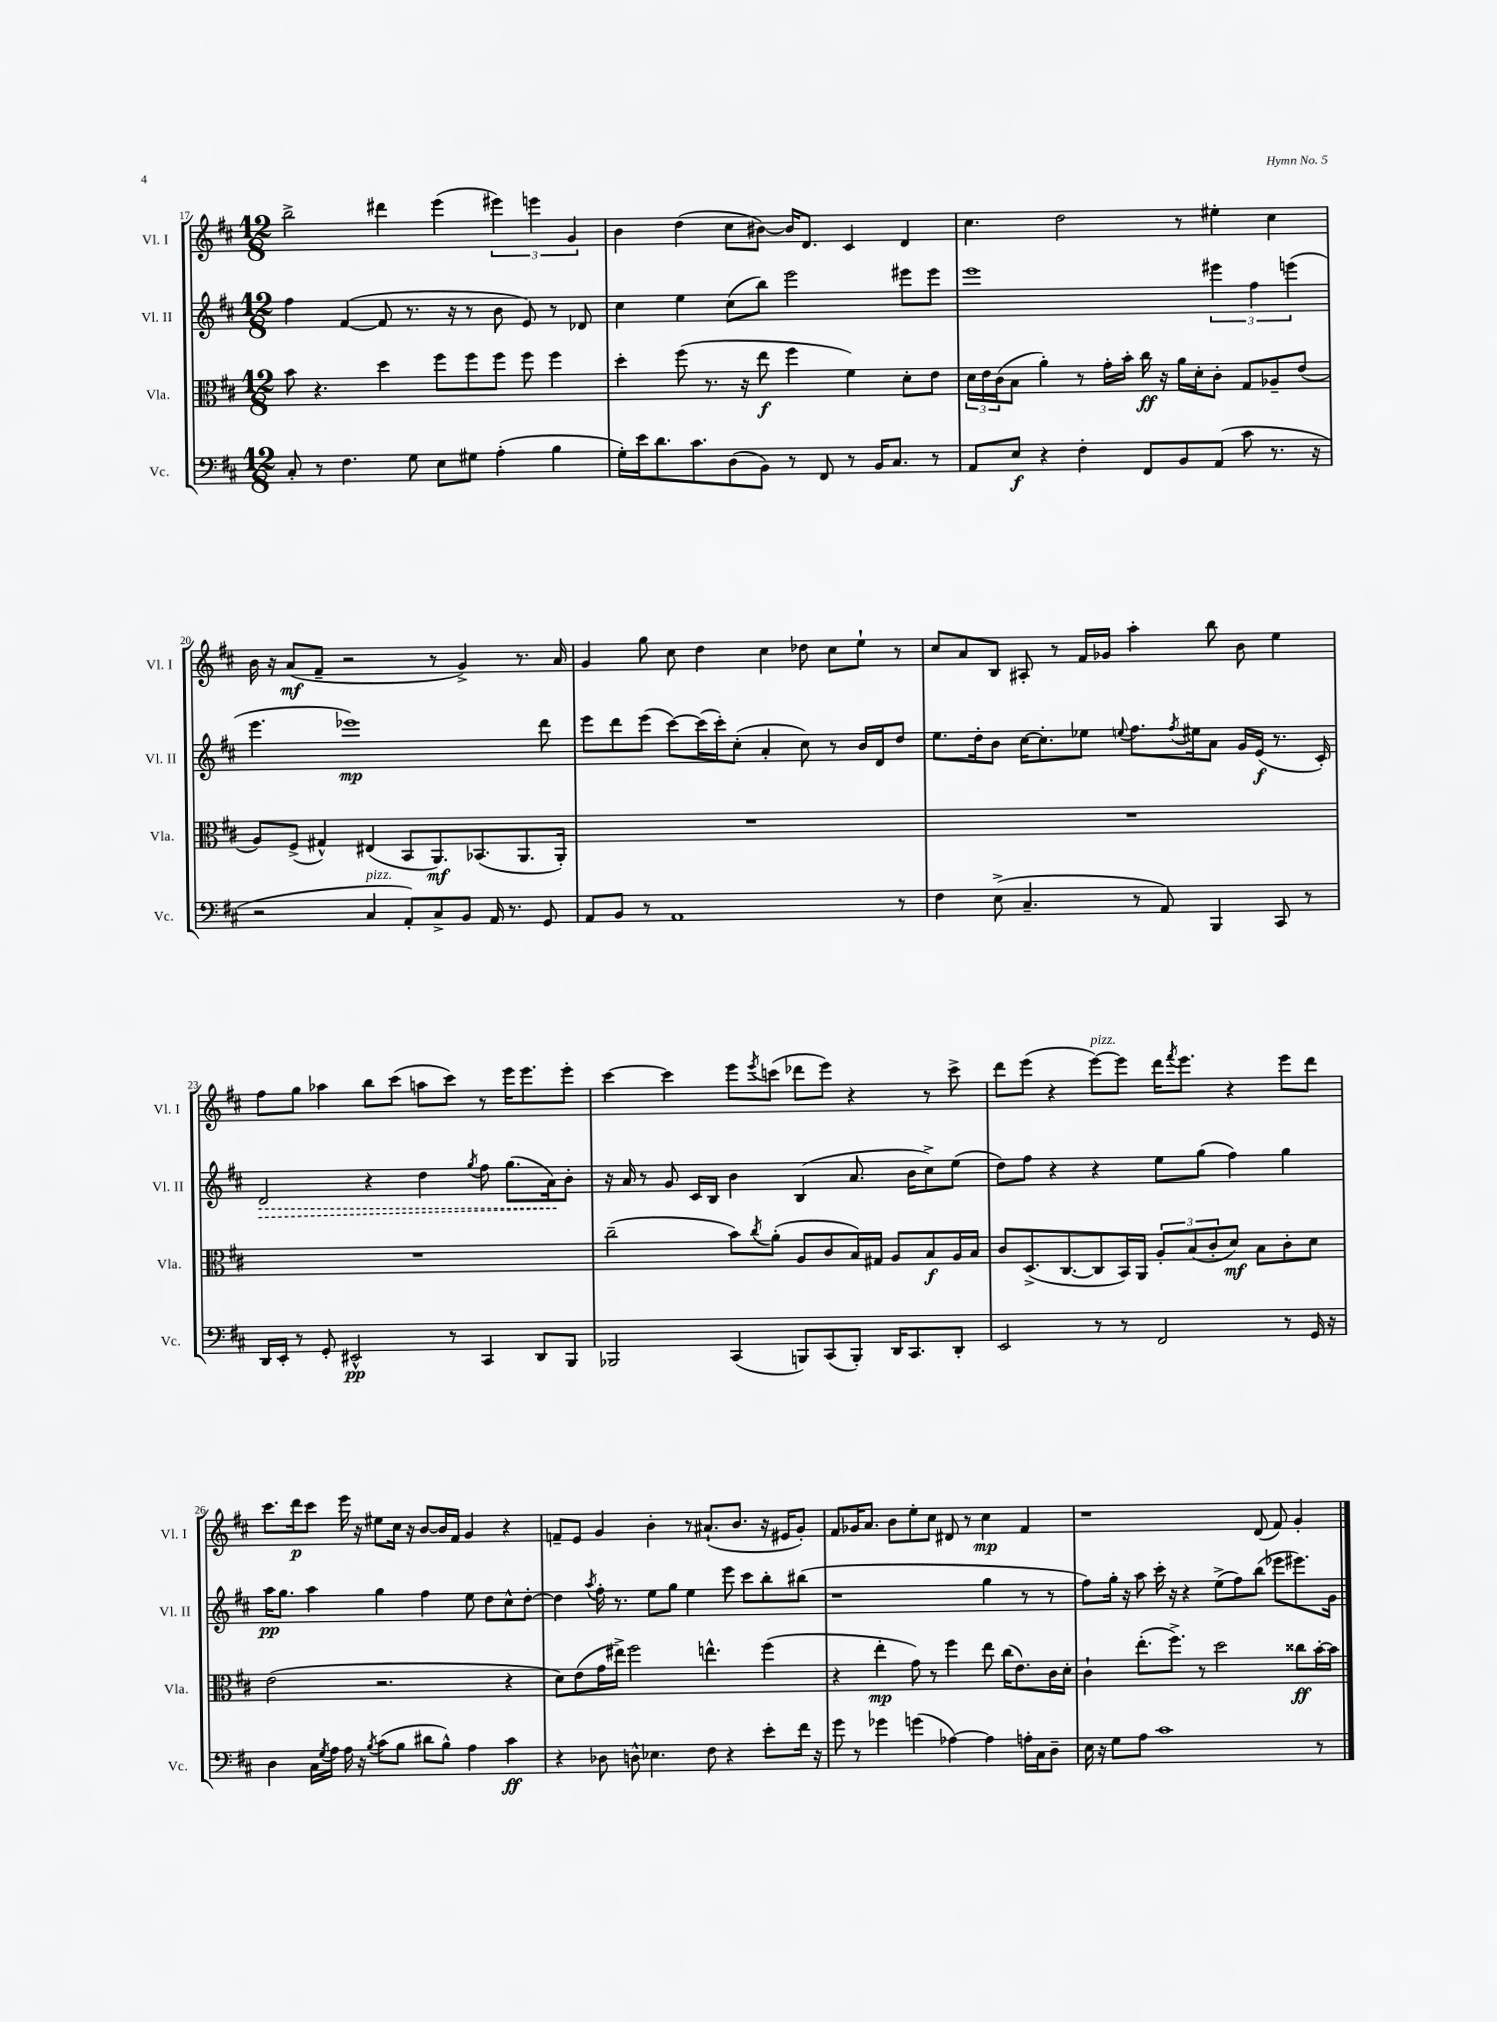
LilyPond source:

<<
\new StaffGroup <<
\new Staff = "s0" \with { instrumentName = "Vl. I" shortInstrumentName = "Vl. I" } {
    \clef treble \key d \major \numericTimeSignature \time 12/8
    b''2-> dis'''4 e'''4( \tuplet 3/2 { eis'''4) e'''4 g'4 } |
    b'4 d''4( cis''8 bis'8~) bis'16 d'8. cis'4 d'4 |
    cis''4. d''2 r8 eis''4-. cis''4 |
    b'16 r16 a'8\mf( fis'8-- r2 r8 g'4->) r8. a'16 |
    g'4 g''8 cis''8 d''4 cis''4 des''8 cis''8 e''8-! r8 |
    cis''8 a'8 b8 ais8-. r8 fis'16 ges'16 a''4-. b''8 b'8 e''4 |
    fis''8 g''8 aes''4 b''8 cis'''8( a''8 cis'''8) r8 e'''16 e'''8. e'''8-. |
    cis'''4~ cis'''4 e'''8 \acciaccatura { e'''8 } c'''8( des'''8 e'''8) r4 r8 c'''8-> |
    d'''8 e'''8( r4 e'''8~^\markup { \italic "pizz." }) e'''8 d'''16 \acciaccatura { fis'''8 } e'''8. r4 e'''8 d'''8 |
    cis'''8. d'''16\p cis'''8 e'''16 r16 eis''8 cis''16 r16 b'8~ b'16 fis'16 g'4 r4 |
    f'8-- e'8 g'4 b'4-. r8 ais'8.-!( b'8. r16 eis'16 g'8-.) |
    fis'8 ges'16 a'8. b'8 e''8-. cis''8 dis'8 r8 cis''4\mp fis'4 |
    r1 d'8( fis'8) g'4-. \bar "|." |
}
\new Staff = "s1" \with { instrumentName = "Vl. II" shortInstrumentName = "Vl. II" } {
    \clef treble \key d \major \numericTimeSignature \time 12/8
    fis''4 fis'4~( fis'8 r8. r16 r8 b'8 e'8) r8 des'8 |
    cis''4 e''4 cis''8( b''8) e'''2 eis'''8 eis'''8 |
    e'''1 \tuplet 3/2 { eis'''4 fis''4 e'''4( } |
    e'''4. ees'''1\mp) d'''8 |
    e'''8 d'''8 e'''8( cis'''8~) cis'''16( cis'''16-.) cis''8-.( a'4-. cis''8) r8 b'16 d'16 d''8 |
    e''8. d''16-. b'8 cis''16~ cis''8.-. ees''8 \appoggiatura { e''8 } fis''8. \acciaccatura { fis''8 } eis''16 a'8 g'16 e'16\f( r8. cis'16-.) |
    \once \override Hairpin.style = #'dashed-line d'2\> r4 d''4 \acciaccatura { g''8 } fis''8 g''8.( a'16\!) b'8-. |
    r16 a'16 r8 g'8 cis'16 b16 b'4 b4( a'8. b'16 cis''8->) e''8( |
    d''8) fis''8 r4 r4 e''8 g''8( fis''4) g''4 |
    a''16\pp g''8. a''4 g''4 fis''4 e''8 d''8 cis''8-^ d''8~-. |
    d''4 \acciaccatura { a''8 } fis''16-. r8. e''8 g''8 e''4 e'''8 cis'''8 b''8-. bis''8( |
    r1 g''4 r8 r8 |
    fis''8) g''16-. r16 a''8 cis'''16-. r16 r4 e''8->( fis''8) b''8( ees'''8 eis'''8.) g'16 \bar "|." |
}
\new Staff = "s2" \with { instrumentName = "Vla." shortInstrumentName = "Vla." } {
    \clef alto \key d \major \numericTimeSignature \time 12/8
    b'8 r4. d''4 fis''8 fis''8 fis''8 fis''8 fis''4 |
    d''4-. fis''8( r8. r16 e''8\f fis''4 fis'4) d'8-. e'8 |
    \tuplet 3/2 { d'16 e'16 cis'16( } b8 a'4-.) r8 g'16-. b'16-. cis''16\ff r16 a'16 d'16-. cis'8-. g8 aes8-- e'8( |
    a8) fis8->( gis4-^) eis4( b,8 a,8.\mf) bes,8.( a,8. a,16-.) |
    R1. |
    R1. |
    R1. |
    cis''2--( b'8) \acciaccatura { cis''8 } a'8-.( a8 cis'8 b16) gis16 a8 b8\f a16 b16 |
    cis'8 d8.->( cis8.~ cis8 b,16) a,16 \tuplet 3/2 { a8-. b8( cis'8-. } d'8\mf) b8 cis'8-. d'8 |
    e'2( r2. r4 |
    d'8) e'8( g'16 eis''16->) fis''2 e''4.-^ fis''4( |
    r4 e''4-.\mp g'8) r8 fis''4 e''8 cis''16( e'8.) cis'16 d'16-. |
    cis'4-! e''8.-.( fis''8.->) r8 d''2 cisis''8\ff b'16~-. b'16 \bar "|." |
}
\new Staff = "s3" \with { instrumentName = "Vc." shortInstrumentName = "Vc." } {
    \clef bass \key d \major \numericTimeSignature \time 12/8
    cis8-. r8 fis4. g8 e8 gis8 a4-.( b4 |
    g16-.) e'16 d'8. cis'8. d8( b,8) r8 fis,8 r8 b,16 cis8. r8 |
    a,8 e8\f r4 fis4-. fis,8 b,8 a,8( cis'8 r8. r16 |
    r2 cis4^\markup { \italic "pizz." } a,8-.) cis8-> b,8 a,16 r8. g,8 |
    a,8 b,8 r8 a,1 r8 |
    fis4 e8->( cis4.-- r8 a,8) b,,4 cis,8 r8 |
    d,16 e,16-. r8 g,8-. eis,2-^\pp r8 cis,4 d,8 b,,8 |
    bes,,2 cis,4( b,,8) cis,8( b,,8-.) d,16 cis,8. d,8-. |
    e,2 r8 r8 fis,2 r8 g,16 r16 |
    d4 cis16 \acciaccatura { g8 } a16 a16 r16 \acciaccatura { b8 } cis'8( b8 dis'8 b8-^) a4 cis'4\ff |
    r4 des8 d8-^ ees4. fis8 r4 e'8-. fis'16 r16 |
    g'8 r8 ges'4 g'4( aes4~) aes4 a16-. cis16 d8-- |
    e16 r16 g8 a8 cis'1 r8 \bar "|." |
}
>>
>>
\layout { \context { \Score currentBarNumber = #17 } }
